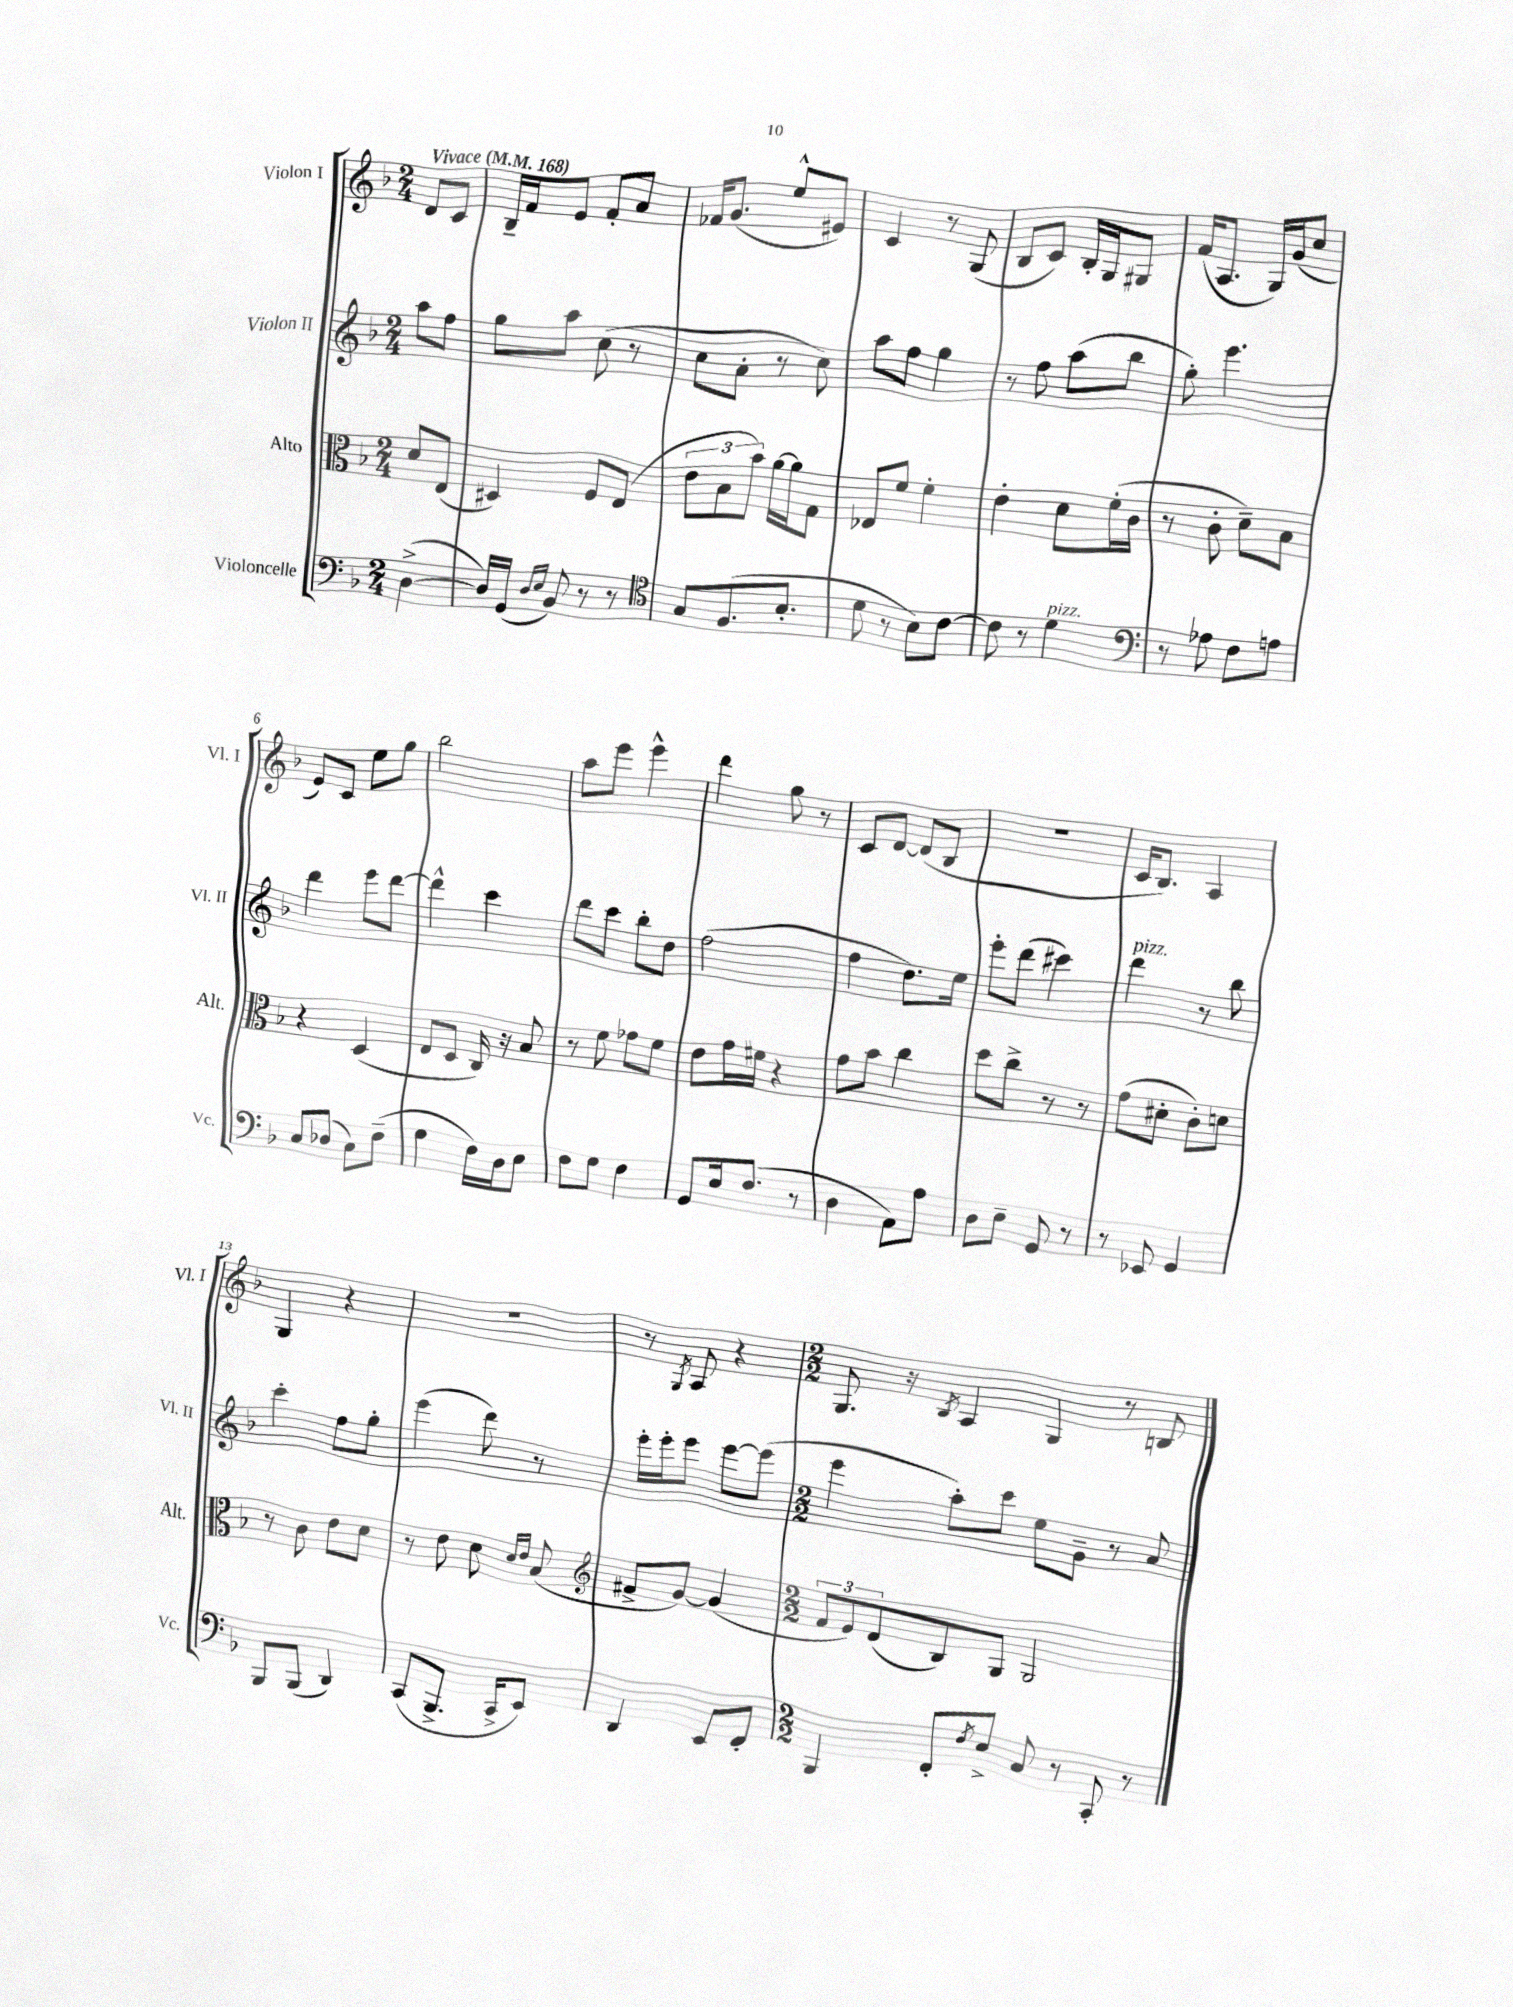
<<
\new StaffGroup <<
\new Staff = "s0" \with { instrumentName = "Violon I" shortInstrumentName = "Vl. I" } {
    \clef treble \key f \major \numericTimeSignature \time 2/4 \partial 4 \tempo "Vivace" 4 = 168
    d'8 c'8 |
    bes16-- f'16 e'8 f'8-. a'8 |
    fes'16 g'8.( e''8-^ eis'8) |
    c'4 r8 g8( |
    bes8 c'8) bes16-. g16 gis8 |
    f'16( a8. g16) g'16( c''8 |
    e'8) c'8 e''8 g''8 |
    bes''2 |
    a''8 e'''8 e'''4-^ |
    d'''4 g''8 r8 |
    c'8 d'8~ d'8( bes8 |
    R2 |
    c'16 bes8.) a4 |
    g4 r4 |
    r2 |
    r8 \acciaccatura { g8 } a8 r4 |
    \numericTimeSignature \time 2/2 g8. r16 \acciaccatura { bes8 } a4 g4 r8 b8 \bar "|." |
}
\new Staff = "s1" \with { instrumentName = "Violon II" shortInstrumentName = "Vl. II" } {
    \clef treble \key f \major \numericTimeSignature \time 2/4 \partial 4
    a''8 f''8 |
    g''8 a''8 c''8( r8 |
    c''8 a'8-. r8 c''8) |
    a''8 f''8 g''4 |
    r8 f''8 a''8( bes''8 |
    g''8-.) e'''4. |
    d'''4 e'''8 d'''8~ |
    d'''4-^ c'''4 |
    d'''8 c'''8 bes''8-. d''8 |
    f''2( |
    f''4 d''8.) e''16 |
    e'''8-. d'''8( cis'''4) |
    d'''4^\markup { \italic "pizz." } r8 bes''8 |
    c'''4-. f''8 g''8-. |
    e'''4( d'''8) r8 |
    e'''16-. e'''16-. e'''8 e'''8~ e'''8( |
    \numericTimeSignature \time 2/2 e'''4 a''8-.) c'''8 e''8 g'8-- r8 a'8 \bar "|." |
}
\new Staff = "s2" \with { instrumentName = "Alto" shortInstrumentName = "Alt." } {
    \clef alto \key f \major \numericTimeSignature \time 2/4 \partial 4
    d'8 e8( |
    dis4) f8 e8( |
    \tuplet 3/2 { e'8 bes8 bes'8) } a'16~ a'16 g8 |
    ees8 f'8 f'4-. |
    e'4-. d'8 f'16-.( c'16 |
    r8 c'8-. d'8--) bes8 |
    r4 d4( |
    e8 d8 c16) r16 bes8 |
    r8 f'8 ges'8 f'8 |
    e'8 g'16 fis'16 r4 |
    g'8 bes'8 c''4 |
    d''8 c''8-> r8 r8 |
    g'8( dis'8-. c'8-.) d'8 |
    r8 c'8 e'8 d'8 |
    r8 e'8 d'8 \grace { d'16 e'16 } bes8( |
    \clef treble fis'8-> g'8~) g'4( |
    \numericTimeSignature \time 2/2 \tuplet 3/2 { f'8 e'8) d'8( } bes8) g8 g2 \bar "|." |
}
\new Staff = "s3" \with { instrumentName = "Violoncelle" shortInstrumentName = "Vc." } {
    \clef bass \key f \major \numericTimeSignature \time 2/4 \partial 4
    d4~->( |
    d16) g,16( \grace { d16 e16 } bes,8) r8 r8 |
    \clef tenor g8 f8.( bes8.-. |
    d'8 r8 bes8) c'8~ |
    c'8 r8 d'4^\markup { \italic "pizz." } |
    \clef bass r8 aes8 f8 a8 |
    c8 des8( c8) f8--( |
    g4 f16) d16 e8 |
    f8 g8 f4 |
    g,8 e16 f8.( r8 |
    d4 a,8) a8 |
    d8 e8-- g,8 r8 |
    r8 ees,8 g,4 |
    bes,,8 bes,,8( d,4) |
    c,8( bes,,8.-> c,16-> e,8) |
    d,4 e,8 f,8-. |
    \numericTimeSignature \time 2/2 bes,,4 f,8-. \acciaccatura { f8 } e8-> c8 r8 c,8-. r8 \bar "|." |
}
>>
>>
